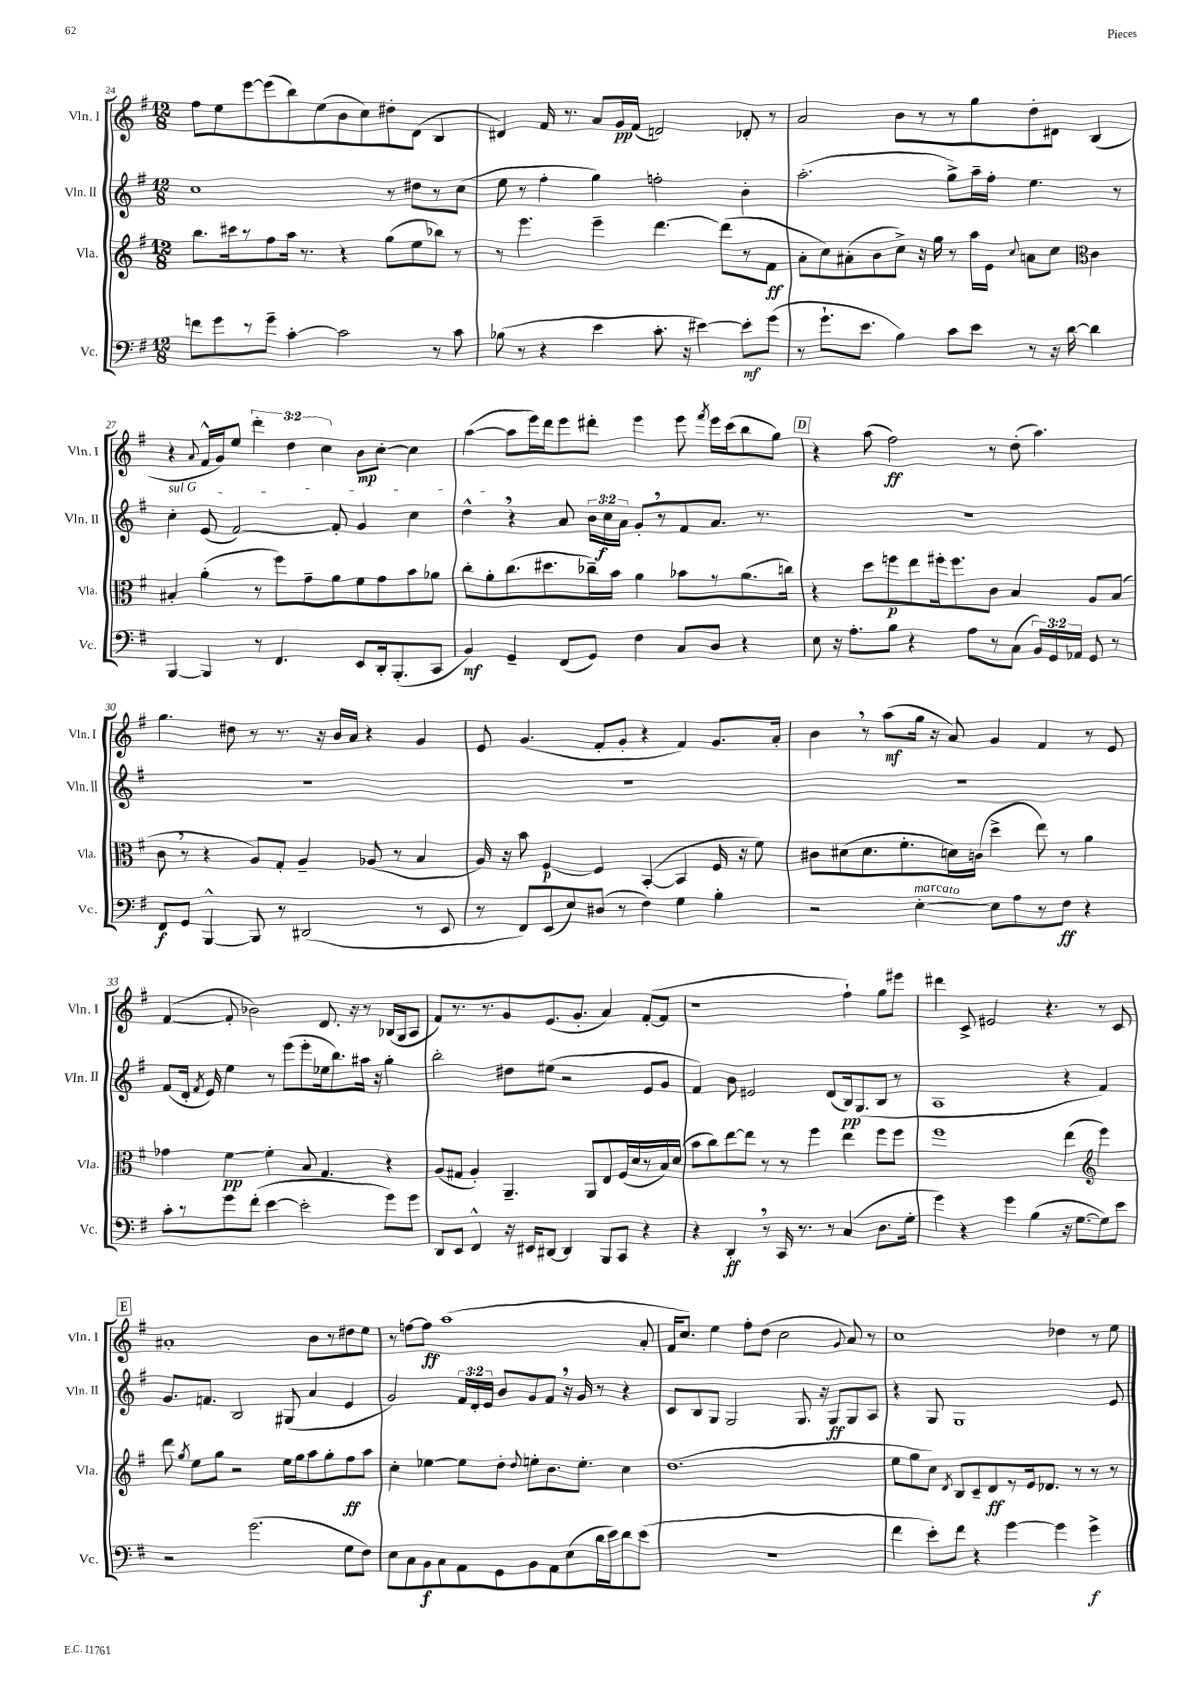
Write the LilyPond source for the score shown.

<<
\new StaffGroup <<
\new Staff = "s0" \with { instrumentName = "Vln. I" shortInstrumentName = "Vln. I" } {
    \clef treble \key g \major \numericTimeSignature \time 12/8 \override Staff.TupletNumber.text = #tuplet-number::calc-fraction-text
    \autoBeamOff fis''8[ e''8 e'''8~ e'''8( b''8) e''8( b'8 c''8) dis''8-. d'8]( b4 |
    dis'4) fis'16 r8. a'8[ g'16\pp fis'16]( d'2) des'8-. r8 |
    a'2 b'8[ r8 r8 g''8 d''8-. dis'8] b4( |
    r4 \appoggiatura { a'8 } fis'16[-^ g'16) e''8] \tuplet 3/2 { d'''4-. d''4 c''4 } b'8[\mp c''8]~-. c''4 |
    a''4~( a''8[ e'''16) d'''16 e'''8 dis'''8]-. e'''4 e'''8 \acciaccatura { fis'''8 } e'''16[ c'''16( b''8 g''8]) |
    \mark \markup { \box "D" } r4 a''8( fis''2\ff) r8 d''8-.( a''4.) |
    g''4. dis''8 r8 r8. r16 b'16[ a'16] r4 g'4 |
    e'8 g'4.( fis'8[-. g'8]-. r4 fis'4) g'8.[ a'16]-. |
    b'4 \breathe r8 a''8[\mf( g''16] r16 a'8) g'4 fis'4 r8 e'8 |
    fis'4~( fis'8-. bes'2) d'8. r16 r8 bes16[( g16 a8] |
    fis'8[) r8. r8. g'8 e'8.( g'8.]-. a'4) fis'8[~-.( fis'8] |
    r1 fis''4-!) g''8[ eis'''8] |
    dis'''4 c'8-> eis'2 r4. r8 c'8 |
    \mark \markup { \box "E" } ais'1-. b'8[ r8 dis''8 e''8] |
    r8 f''8[~ f''8]\ff a''1( a'8-. |
    fis'16[ c''8.]) e''4 fis''8[-. d''8]( c''2 \appoggiatura { g'8 } a'8) r8 |
    c''1 des''4 r8 e''8 \bar "|." |
}
\new Staff = "s1" \with { instrumentName = "Vln. II" shortInstrumentName = "Vln. II" } {
    \clef treble \key g \major \numericTimeSignature \time 12/8 \override Staff.TupletNumber.text = #tuplet-number::calc-fraction-text
    \autoBeamOff c''1 r8 dis''8[ r8 c''8]( |
    e''8 r8 fis''4-. g''4) f''2-. b'4-. |
    a''2.-.( g''8[->) a''16-- fis''16]-. e''4. r8 |
    \once \override TextSpanner.bound-details.left.text = \markup { \italic "sul G" } c''4-.\startTextSpan e'8( fis'2~) fis'8-. g'4 c''4 |
    d''4-^\stopTextSpan \breathe r4 a'8 \tuplet 3/2 { b'16[ c''16\f a'16] } g'8[-. \breathe r8 fis'8 a'8.] r8. |
    \mark \markup { \box "D" } R1. |
    R1. |
    R1. |
    R1. |
    fis'8[( d'16]-. \acciaccatura { fis'8 } e'16) e''4 r8 e'''8[( e'''8-. ees''16 b''8.) ais''16] r16 g''4-. |
    b''2-. dis''8[ eis''8]( r2 e'8[ g'8] |
    fis'4) b'8 eis'2 d'8[( b16\pp) g8.( b8] r8 |
    a1 r4 fis'4) |
    \mark \markup { \box "E" } g'8.[ f'8.] b2 gis8( a'4 e'4 |
    g'2) \tuplet 3/2 { fis'16[ d'16-. e'16] } b'8[ g'8 fis'8] \breathe r16 g'16 r8 r4 |
    c'8[ b8 g8] g2 g8. r16 g8[\ff g8 a8] |
    r4 g8 g1 e'8 \bar "|." |
}
\new Staff = "s2" \with { instrumentName = "Vla." shortInstrumentName = "Vla." } {
    \clef treble \key g \major \numericTimeSignature \time 12/8
    \autoBeamOff b''8.[ cis'''16 r8 fis''8 a''16] r8. r4 g''8[( e''8 bes''8]) r8 |
    r8 e'''4. e'''4-- d'''4.~ d'''8[( r8 fis'8]\ff |
    a'8[-. c''8) ais'8-.( b'8 c''8]->) r16 g''16 r8 a''16[ e'16] \appoggiatura { c''8 } a'8[ c''8] \clef alto c'4 |
    bis4-. a'4-.( r8 fis''8[) g'8-- a'8 fis'8 g'8 b'8 aes'8] |
    c''8[-. a'8-. c''8.( dis''8. ces''16--) b'16] a'4 bes'8[ r8 a'8.( c''16]) |
    \mark \markup { \box "D" } r4 d''8[ f''8\p e''8 fis''16-. fis''8. c'8] b4 a8[ b8]( |
    c'8 \breathe r8 r4 a8[) g8]-. a4-- aes8( r8 b4 |
    a16) r16 b'8 fis4~\p fis4 b,4~-.( b,4 fis16 r16 fis'8) |
    cis'8[ dis'8( dis'8. fis'8.-. d'16) c'16]( d''4-> e''8) r8 a'4 |
    ges'4 fis'4~\pp fis'4-. b8 g4. r4 |
    a8[( gis8] a4-.) a,4.-- a,8[ e8 fis16( d'16 r8 b16) d'16]( |
    b'8[ c''8) e''8~ e''8] r8 r8 fis''4 e''4 fis''8[ fis''8] |
    fis''1 e''4( \clef treble e'''4) |
    \mark \markup { \box "E" } d'''8 \acciaccatura { g''8 } e''8[ g''8] r2 e''16[ g''16 a''8 g''8-. fis''8\ff a''8] |
    c''4-. ees''4~ ees''8[ d''8]-. \appoggiatura { d''8 } e''8[-. b'8. e''8.]-. c''4 |
    d''1.( |
    e''8[ g''8 c''8]) \acciaccatura { d'8 } b8[ c'8-- d'8\ff r8 e'16 des'8.] r8 r8 r8 \bar "|." |
}
\new Staff = "s3" \with { instrumentName = "Vc." shortInstrumentName = "Vc." } {
    \clef bass \key g \major \numericTimeSignature \time 12/8 \override Staff.TupletNumber.text = #tuplet-number::calc-fraction-text
    \autoBeamOff f'8[ g'8 r8 g'8]-- c'4~-. c'2 r8 c'8 |
    bes8( r8 r4 e'4 c'8.-. r16 eis'4~) eis'8[-.\mf g'8]( |
    r8 g'8.[-! e'8.] b4) c'8[ e'8] r8 r16 d'16~ d'4 |
    b,,4~ b,,4 r8 fis,4. e,8[ d,16-. b,,8.-.( c,8] |
    b,4\mf) g,4-- fis,8[( g,8]) fis4 c8[ d8] r4 |
    \mark \markup { \box "D" } e8 r16 a8.[-. b8] r4 a8[ r8 c8]( \tuplet 3/2 { b,16[) g,16 aes,16] } g,8 r8 |
    fis,8[\f g,8] b,,4~-^ b,,8 r8 dis,2( r8 e,8 |
    r8 fis,8[) e,8( e8) dis8]( r8 fis4) g4 b4-. |
    r2 e4~-.^\markup { \italic "marcato" } e8[ a8 r8 fis8]\ff r4 |
    c'8[-. r8 g'8 fis'8]-.( e'4~ e'2-. g'8[) g'8] |
    d,8[ e,8] fis,4-^ r16 eis,16[ dis,8]~ dis,4 b,,8[ c,8] r4 |
    r4 d,4-.\ff \breathe r8 c,16 r8. r8 c4( d8.[ g16]-. |
    g'4) r4 g'4 b4( r16 g8.[~ g8) e'8] |
    \mark \markup { \box "E" } r2 g'2.( g8[ fis8]) |
    e8[ c8 b,8\f c8 a,8 g,8 b,8 a,8 e8( d'16 e'16) d'8 e'8]( |
    R1. |
    fis'4 e'8[-.) fis'8] r4 g'4~ g'4 g'4->\f \bar "|." |
}
>>
>>
\layout { \context { \Score currentBarNumber = #24 } }
